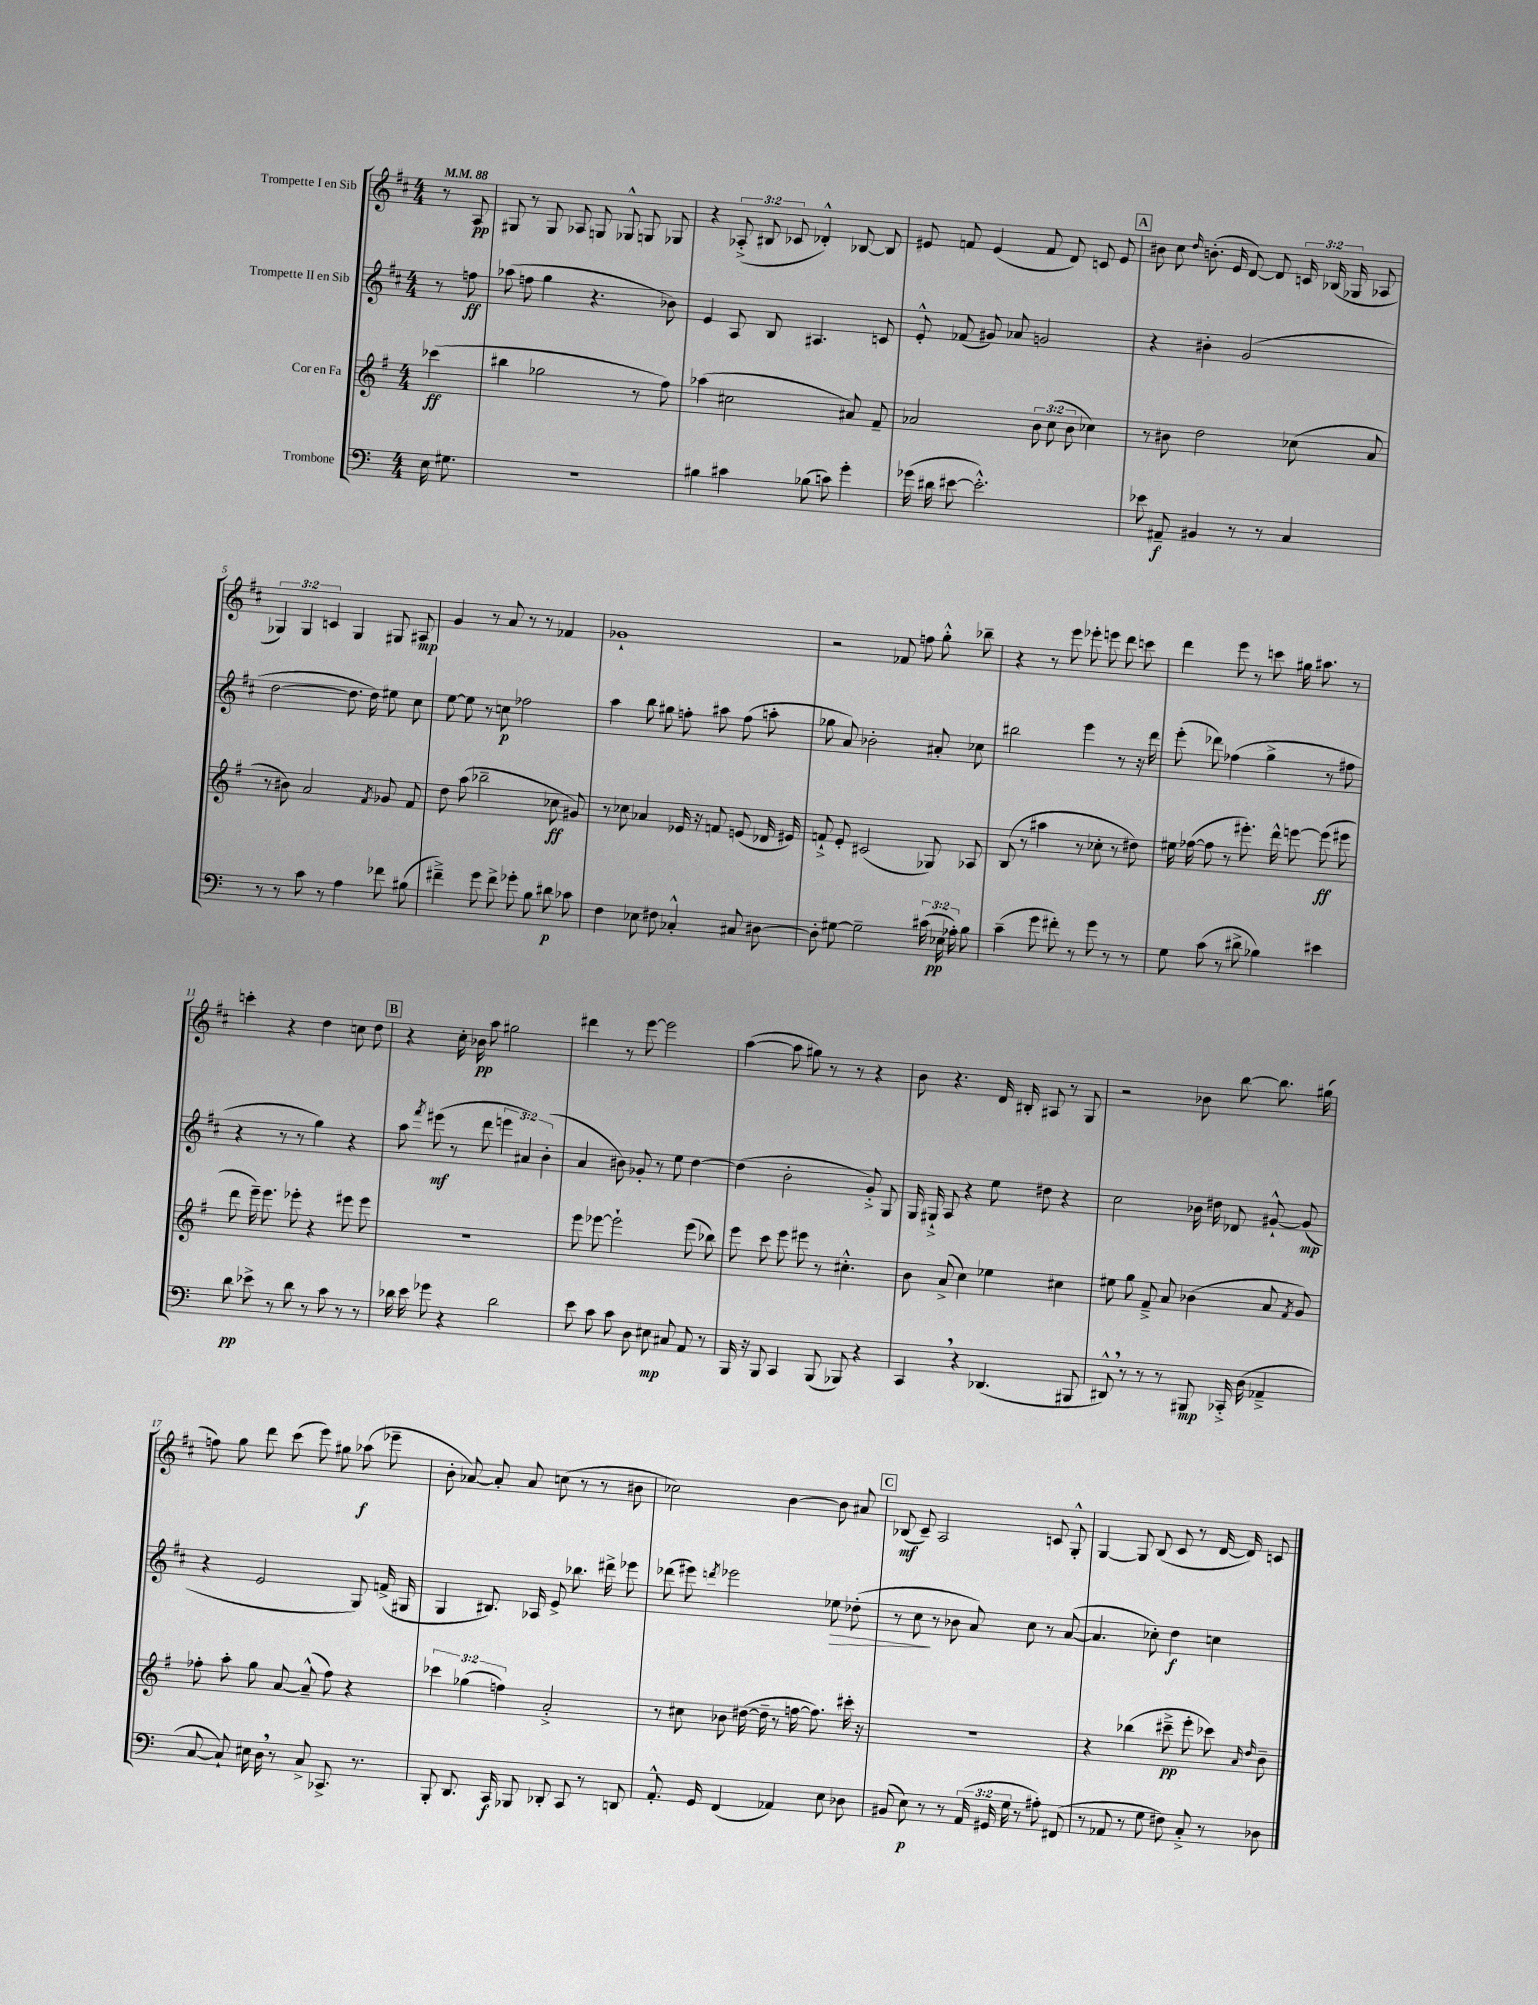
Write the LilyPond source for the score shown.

<<
\new StaffGroup <<
\new Staff = "s0" \with { instrumentName = "Trompette I en Sib" } {
    \clef treble \key d \major \numericTimeSignature \time 4/4 \override Staff.TupletNumber.text = #tuplet-number::calc-fraction-text \partial 4 \tempo 4 = 88
    \autoBeamOff r8 a8\pp |
    gis8 r8 gis8 aes8 g8 ges8-^ g8 ges8 |
    r4 \tuplet 3/2 { aes8-.->( bis8 ces'8 } des'4-.-^) bes8~ bes8 |
    eis'8 f'8 eis'4( f'8 d'8) c'8 eis'8 |
    \mark \markup { \box "A" } bis'8 cis''8 \grace { d''16 } b'8.-.( e'16 d'8~) d'8 \tuplet 3/2 { c'16 bes16( ges16 } aes8 |
    \tuplet 3/2 { ges4) ges4 c'4 } ges4 gis8 ais8\mp |
    g'4 r8 a'8 r8 r8 fes'4 |
    ges'1-! |
    r2 fes'8 f''8 g''8-.-^ bes''8-- |
    r4 r8 e'''8 ees'''8-. e'''8 d'''8 c'''8 |
    d'''4 e'''8 r8 c'''8 gis''16 ais''8. r8 |
    c'''4-. r4 d''4 c''8 d''8 |
    \mark \markup { \box "B" } r4 cis''16-. bes'16\pp a''8 gis''2 |
    dis'''4 r8 e'''8~ e'''2 |
    a''4~( a''8 gis''8) r8 r8 r4 |
    b'8 r4. d'16 bis16-. ais8 r8 g8 |
    r2 bes'8 b''8~ b''8. gis''16( |
    f''8) g''8 d'''8 cis'''8( e'''8) gis''8 aes''8\f( ees'''8-- |
    b'8-. aes'8~) aes'8-. aes'8 c''8( r8 r8 bis'8 |
    ces''2) b'4~ b'8 ais'8 |
    \mark \markup { \box "C" } bes8\mf( cis'8--) a2 c'8 g8-.-^ |
    g4~ g8 b8( cis'8 r8 d'16~ d'16) c'8 \bar "|." |
}
\new Staff = "s1" \with { instrumentName = "Trompette II en Sib" } {
    \clef treble \key d \major \numericTimeSignature \time 4/4 \override Staff.TupletNumber.text = #tuplet-number::calc-fraction-text \partial 4
    \autoBeamOff r8 f''8\ff |
    aes''8( f''8 g''4 r4. bes'8) |
    e'4 a8 b8 ais4. c'8 |
    e'8-.-^ fes'8( gis'8) aes'8 g'2 |
    \mark \markup { \box "A" } r4 bis'4-. g'2( |
    d''2~ d''8. d''16) eis''8 cis''8 |
    e''8~ e''8 r8 c''8\p fes''2 |
    a''4 b''8 gis''8 f''8-. ais''8 f''8( a''8-. |
    ges''8 a'8) bes'2-. ais'8-. ces''8 |
    bis''2 e'''4 r8 r16 d'''16 |
    e'''8-.( des'''8) fes''4( g''4-> r8 fis''8 |
    r4 r8 r8 g''4) r4 |
    \mark \markup { \box "B" } a''8 \acciaccatura { fis'''8 } eis'''8\mf( r8 d'''8 \tuplet 3/2 { e'''4 ais'4) b'4-.( } |
    a'4 bis'8) ges'8-. r8 e''8 d''4~ |
    d''4( b'2-. g'8-.->) g8 |
    g16 gis16-!-> a8 r4 e''8 dis''8 r4 |
    cis''2 bes'16 dis''16 des'8 gis'8~-!-^ gis'8\mp( |
    r4 e'2 g8) f'16->( gis16 |
    g4 bis8.) aes16 e'8-> bes''8. dis'''16-> ees'''8 |
    des'''8( eis'''8) \acciaccatura { d'''8 } ees'''2 ees''8\> des''8-.( |
    \mark \markup { \box "C" } r8 cis''8\! r8 bes'8 a'8) cis''8 r8 a'8~( |
    a'4. ces''8-.) d''4\f c''4 \bar "|." |
}
\new Staff = "s2" \with { instrumentName = "Cor en Fa" } {
    \clef treble \key g \major \numericTimeSignature \time 4/4 \override Staff.TupletNumber.text = #tuplet-number::calc-fraction-text \partial 4
    \autoBeamOff ces'''4\ff( |
    bis''4 ges''2 r8 fis''8) |
    aes''4( cis''2 ais'8) fis'8-- |
    aes'2 \tuplet 3/2 { b'8 c''8( b'8 } ces''4) |
    \mark \markup { \box "A" } r8 bis'8 d''2 ces''8( a'8 |
    r8 bis'8) a'2 \acciaccatura { fis'8 } ges'8 fis'8 |
    d''8 a''8( bes''2-- ces''8\ff gis'8) |
    r8 ces''8 aes'4 ees'16 r16 f'8 e'8( des'16 eis'16) |
    f'8-!-> e'8-. cis'2( ges8) aes8 |
    b8( r8 ais''4 r8 ces''8-. r8 dis''8) |
    eis''16 fes''16~( fes''8 r8 eis'''8.-.) d'''16-^ e'''8~ e'''8\ff( eis'''8 |
    d'''8 e'''16--) e'''8. ees'''8-. r4 eis'''8 eis'''8 |
    \mark \markup { \box "B" } r1 |
    e'''8 ees'''8~ ees'''2-! ees'''8( bes''8) |
    e'''8 c'''8 e'''8 eis'''8 r8 cis''4.-.-^ |
    b'8 a'8->( c''4) ees''4 cis''4 |
    eis''8 g''8 fis'8---> a'8 bes'4( a'8 \acciaccatura { fis'8 } g'8) |
    fes''8-. a''8-. g''8 a'8~ a'8---^( fes''8) r4 |
    \tuplet 3/2 { ces'''4 ges''4( f''4) } a'2-.-> |
    r8 cis''8 bes'8 dis''16~( dis''16-- r8 f''16~ f''8.) cis'''16-. r16 |
    \mark \markup { \box "C" } R1 |
    r4 bes''4( cis'''8--->\pp e'''8-. ces'''8) \grace { a'16 d''16 } b'8-- \bar "|." |
}
\new Staff = "s3" \with { instrumentName = "Trombone" } {
    \clef bass \key c \major \numericTimeSignature \time 4/4 \override Staff.TupletNumber.text = #tuplet-number::calc-fraction-text \partial 4
    \autoBeamOff e16 gis8. |
    R1 |
    bis4 cis'4 bes8( c'8) g'4-. |
    ges'16( dis'16 eis'8~ eis'2.-.-^) |
    \mark \markup { \box "A" } ees'8 ais,8--\f bis,4 r8 r8 c4 |
    r8 r8 c'8 r8 a4 fes'8 bis8( |
    fis'4--->) g'8 fis'8-> ges'8-. b8 dis'8\p ces'8 |
    f4 ees8 fis8 ces4-.-^ cis8 dis8~ |
    dis8-. gis8~ gis2-- \tuplet 3/2 { cis'16( ees16\pp aes16-.) } b8 |
    c'4--( g'8 fis'8-.) r8 g'8 r8 r8 |
    g8 c'8( r8 dis'8-> bes4) eis'4 |
    d'8\pp ees'8-> r8 d'8 r8 c'8 r8 r8 |
    \mark \markup { \box "B" } des'16 e'16 ges'8 r4 des'2 |
    e'8 c'8 c'8 d8 eis8\mp cis8 a,8 r8 |
    b,,16 r16 b,,8 c,4 b,,8( bes,,8) r4 |
    c,4 \breathe r4 des,4.( bis,,8 |
    dis,8-^) \breathe r8 r8 r8 bis,,8\mp ces,16-.-> d16( aes,4---> |
    c8~ c8-!) eis16 d16 \breathe r8 c8-> ces,8.-> r8. |
    b,,8-. d,8. c,16\f bes,,8 des,8-. c,8 r8 d,8 |
    a,8.-.-^ g,16 f,4( aes,4) e8 des8 |
    \mark \markup { \box "C" } bis,8( e8\p) r8 r8 \tuplet 3/2 { a,16( gis,16 g16 } r8 ais8-.) fis,8( |
    r8 aes,8 r8 g8 fis8) c8-.-> r8 des8 \bar "|." |
}
>>
>>
